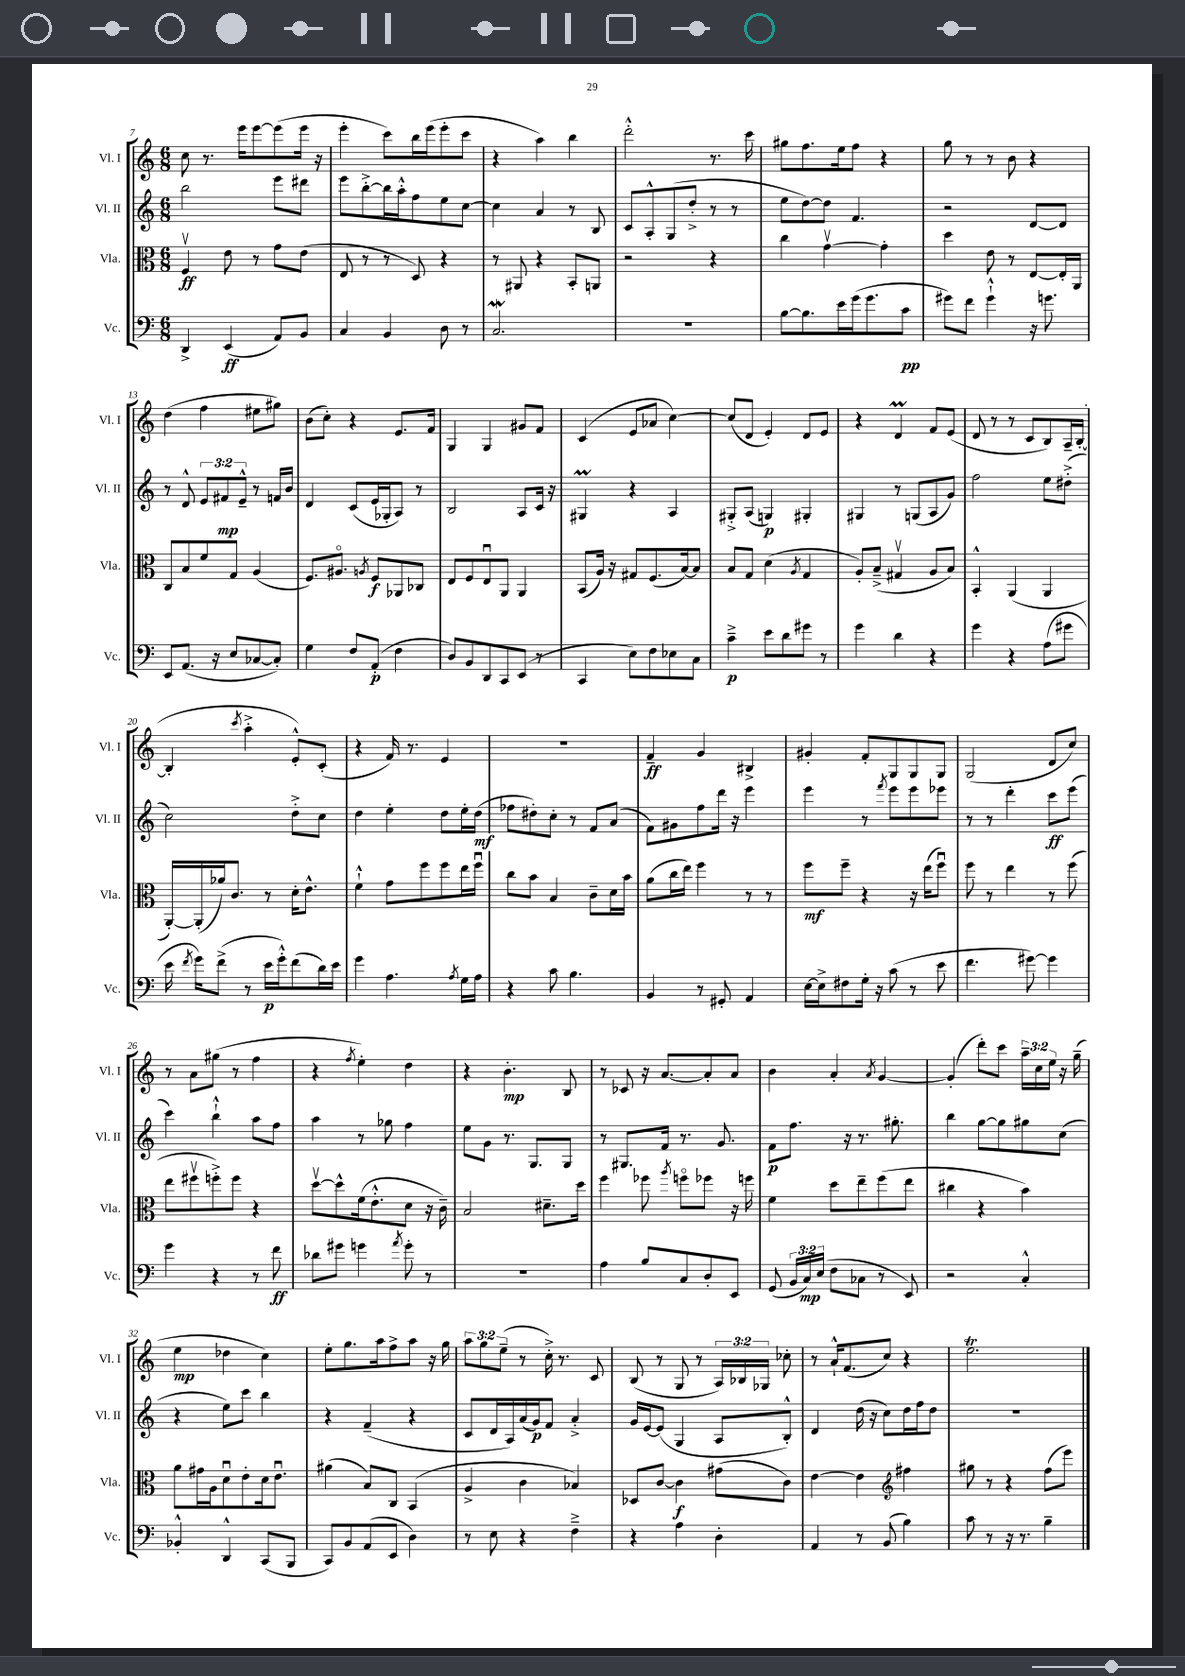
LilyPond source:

<<
\new StaffGroup <<
\new Staff = "s0" \with { instrumentName = "Vl. I" shortInstrumentName = "Vl. I" } {
    \clef treble \key c \major \numericTimeSignature \time 6/8 \override Staff.TupletNumber.text = #tuplet-number::calc-fraction-text
    \autoBeamOff c''8 r8. e'''16[ e'''8~ e'''8( e'''16] r16 |
    e'''4-. c'''8[) b''16 e'''16( e'''8-. c'''8] |
    r4 a''4) b''4 |
    d'''2-.-^ r8. c'''16 |
    gis''8[ f''8. e''16 f''8] r4 |
    g''8 r8 r8 b'8 r4 |
    d''4( f''4 eis''8[ gis''8]) |
    b'8[( c''8]-.) r4 e'8.[ f'16] |
    g4 g4 gis'8[ f'8] |
    c'4( e'8[ aes'8] c''4~) |
    c''8[( d'8] e'4-.) d'8[ e'8] |
    r4 d'4\prall f'8[ e'8]( |
    d'8 r8 r8 c'8[ b8) a16-- b16]~-.( |
    b4-. \acciaccatura { c'''8 } a''4-.-> e'8[-.-^) c'8]-.( |
    r4 f'16) r8. e'4 |
    R2. |
    f'4--\ff g'4 bis4-> |
    gis'4-. f'8[-. g8 g8 g8] |
    g2( d'8[ c''8]) |
    r8 a'8[ gis''8]( r8 f''4 |
    r4 \acciaccatura { f''8 } e''4-.) d''4 |
    r4 b'4.-.\mp b8 |
    r8 ces'8 r16 a'8.[~ a'8-. a'8] |
    b'4 a'4-. \acciaccatura { a'8 } g'4~ |
    g'4-.( d'''8[-.) c'''8] \tuplet 3/2 { a''16[-- c''16 e''16] } r16 g''16--( |
    e''4\mp des''4 c''4) |
    e''8[-. g''8. a''16 f''8-> a''8] r16 g''16 |
    \tuplet 3/2 { a''8[ g''8 e''8]--( } r8 c''16-.->) r8. c'8 |
    b8( r8 g8 r8 \tuplet 3/2 { a16[) bes16 ges16] } ces''8-. |
    r8 a'16[-!-^ f'8.( c''8]) r4 |
    e''2.\trill \bar "|." |
}
\new Staff = "s1" \with { instrumentName = "Vl. II" shortInstrumentName = "Vl. II" } {
    \clef treble \key c \major \numericTimeSignature \time 6/8 \override Staff.TupletNumber.text = #tuplet-number::calc-fraction-text
    \autoBeamOff b''2 e'''8[ dis'''8] |
    e'''8[ b''8~-.-> b''16 a''16-.-^ f''8 e''8 c''8]~ |
    c''4 a'4 r8 b8 |
    c'8[ a8-.-^ g8( d''8]-.-> r8 r8 |
    e''8[ d''8~) d''8] f'4. |
    r2 d'8[~ d'8] |
    r8 d'8-^ \tuplet 3/2 { e'8[ fis'8\mp e'8]---^ } r8 f'16[ b'16] |
    d'4 c'8[( e'16 ges16-. a8]) r8 |
    b2 a8[ c'16] r16 |
    gis4\prall r4 a4 |
    gis8[-.-> a8]( g4\p) gis4-. |
    gis4 r8 g8[( a8 g'8]) |
    f''2 e''8[ dis''8]-.->( |
    c''2) d''8[-.-> c''8] |
    d''4 e''4-. d''8[ e''16-. d''16]\mf( |
    fes''8[ dis''8-.) c''8]-. r8 f'8[ a'8]( |
    f'8[) gis'8 f''8 d'''16] r16 e'''4 |
    e'''4 r8 \acciaccatura { f'''8 } e'''8[ e'''8 ees'''8] |
    r8 r8 d'''4-. c'''8[\ff e'''8]( |
    c'''4) b''4-!-^ a''8[ f''8] |
    a''4 r8 ges''8 f''4 |
    e''8[ g'8] r8. g8.[ g8] |
    r8 gis8.[ f'16] r8. g'8. |
    f'8[\p f''8.] r16 r8. gis''8.-. |
    b''4 g''8[~ g''8 gis''8 c''8]( |
    r4 e''8[) c'''8] b''4 |
    r4 f'4--( r4 |
    c'8[ d'16 a16) a'16( g'16\p) f'8] a'4-.-> |
    g'16[ e'16~ e'8]( g4 a8[ b8]-.-^) |
    d'4 d''16( r16 c''8[) d''16 f''16 d''8] |
    R2. \bar "|." |
}
\new Staff = "s2" \with { instrumentName = "Vla." shortInstrumentName = "Vla." } {
    \clef alto \key c \major \numericTimeSignature \time 6/8
    \autoBeamOff f4\upbow\ff e'8 r8 g'8[ e'8]( |
    e8 r8 r8 d8) r4 |
    r8 ais,8 r4 b,8[-. a,8] |
    r2 r4 |
    c''4 g'4~\upbow g'4-. |
    d''4 e'8 r8 e8[~ e16-. a,16] |
    c8[ b8 f'8 g8] a4( |
    f8.[) ais8.]\flageolet \acciaccatura { a8 } f8[\f aes,8 ces8] |
    e8[ f8 e8\downbow a,8] a,4 |
    b,8[( a16]) r16 gis8[ f8.( b16~) b8] |
    b8[ g8] d'4( \acciaccatura { a8 } g4 |
    a8[-.) b8]--->( gis4\upbow a8[ b8]) |
    b,4-.-^ a,4( a,4 |
    a,16[~-.) a,16-.( aes'16) c'8.] r8 d'16[-. e'8.]-^ |
    f'4-!-^ g'8[ f''8 f''8 e''16 f''16]\downbow |
    c''8[ b'8] b4 c'8[-- d'16 b'16] |
    a'8[( c''16 e''16]) f''4 r8 r8 |
    f''8[\mf f''8]-- r4 r16 e''16[( f''8]\downbow) |
    f''8 r8 e''4 r8 f''8( |
    e''8[ fis''8\upbow f''8-.->) f''8] r4 |
    d''8[~\upbow d''8-^ f'16( e'8.-.-^ d'8] r16 c'16--) |
    b2 dis'8.[-- d''16] |
    f''4 fes''8 \acciaccatura { a''8 } f''8[\flageolet fes''8] r16 f''16 |
    f'4 d''8[ e''8-- f''8( e''8] |
    cis''4 r4 b'4) |
    a'8[ gis'16 a16 d'8\downbow e'8-. d'16 e'8.]\downbow |
    ais'4( b8[) c8] b,4( |
    a4-> c'4 bes4) |
    des8[ c'8]~ c'4\f gis'8[( c'8]) |
    e'4~ e'4 \clef treble fis''4 |
    gis''8 r8 r4 f''8[( e'''8]) \bar "|." |
}
\new Staff = "s3" \with { instrumentName = "Vc." shortInstrumentName = "Vc." } {
    \clef bass \key c \major \numericTimeSignature \time 6/8 \override Staff.TupletNumber.text = #tuplet-number::calc-fraction-text
    \autoBeamOff d,4-> e,4\ff( a,8[) b,8] |
    c4 b,4 d8 r8 |
    c2.\mordent |
    R2. |
    b8[~ b8. e'16 g'16( g'8. c'8]\pp |
    gis'8[) f'8] gis'4-!-^ r16 g'8. |
    e,8[ a,8.]( r16 e8[ ces8~ ces8]-.) |
    g4 f8[ a,8]-.\p( f4 |
    d8[) b,8 d,8 c,8 e,8]( r8 |
    c,4 e8[) f8 ees8 c8] |
    c'4--->\p e'8[ d'8 gis'8] r8 |
    g'4 d'4 r4 |
    g'4 r4 a8[( gis'8] |
    e'16 \acciaccatura { f'8 } g'16[) f'8]->( r8 e'16[\p g'16-.-^) f'8( d'16) e'16] |
    g'4 a4. \acciaccatura { a8 } g16[ a16] |
    r4 c'8 b4. |
    b,4 r8 gis,8-. a,4 |
    e16[~ e16-> fis8 g16]-. r16 c'8( r8 e'8 |
    f'4. gis'8~) gis'4 |
    g'4 r4 r8 f'8\ff |
    des'8[ gis'8] g'4 \acciaccatura { a'8 } g'8-. r8 |
    R2. |
    a4 b8[ c8 d8-. e,8] |
    g,8( \tuplet 3/2 { b,16[ c16\mp) e16]( } f8[ ces8] r8 e,8) |
    r2 c4-.-^ |
    bes,4-.-^ d,4-^ c,8[( b,,8] |
    c,8[) b,8 a,8( e,8] d4) |
    r8 e8 r4 f4---> |
    r4 a4 d4-. |
    a,4 r8 b,8( b4) |
    c'8 r8 r16 r8. b4-- \bar "|." |
}
>>
>>
\layout { \context { \Score currentBarNumber = #7 } }
